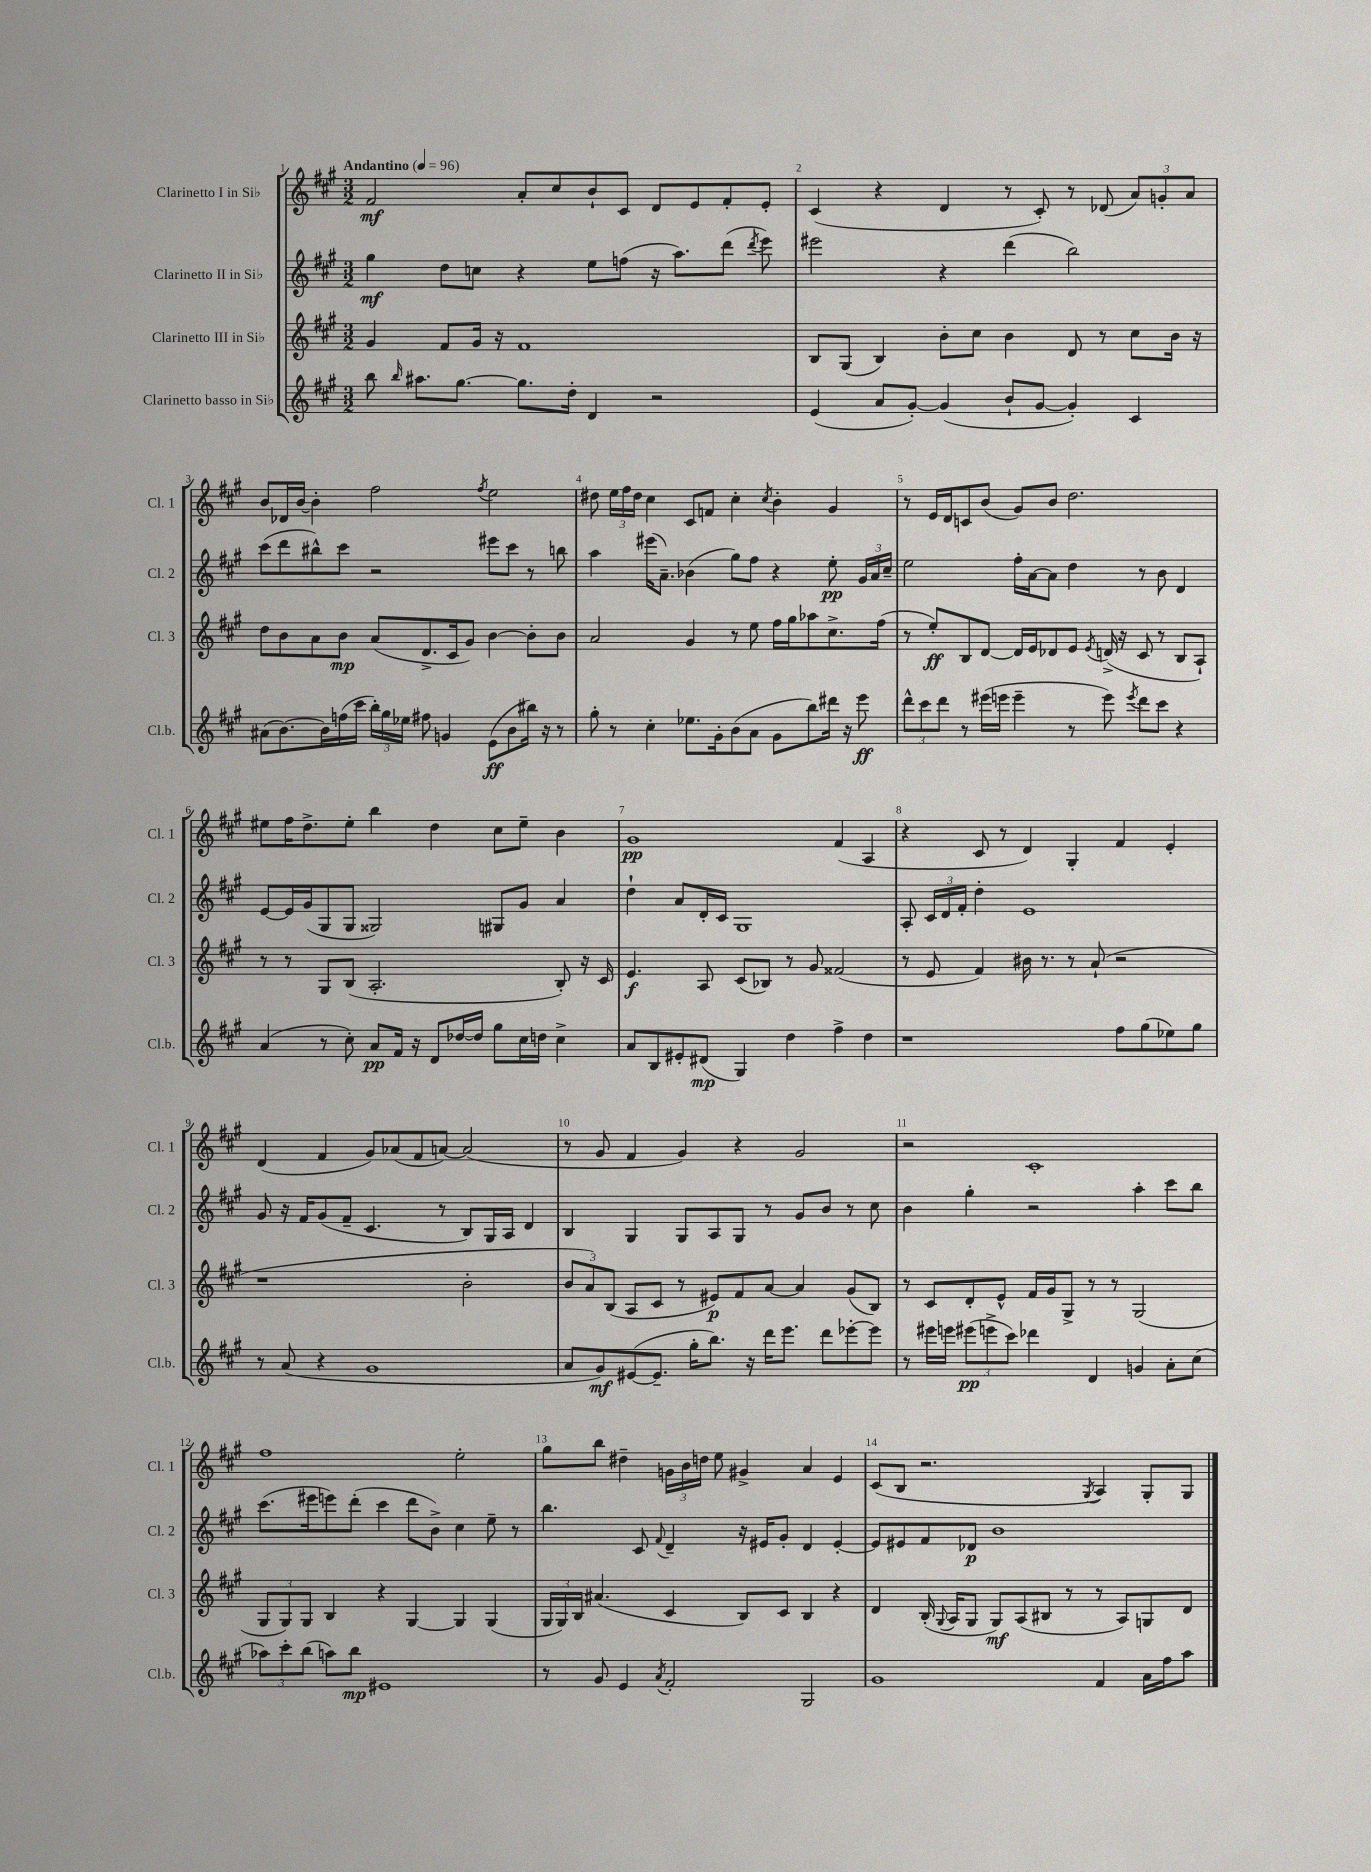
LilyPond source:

<<
\new StaffGroup <<
\new Staff = "s0" \with { instrumentName = "Clarinetto I in Sib" shortInstrumentName = "Cl. 1" } {
    \clef treble \key a \major \numericTimeSignature \time 3/2 \tempo "Andantino" 4 = 96
    \autoBeamOff fis'2\mf a'8[-. cis''8 b'8-! cis'8] d'8[ e'8 fis'8-. e'8]-. |
    cis'4( r4 d'4 r8 cis'8-.) r8 des'8( \tuplet 3/2 { a'8[) g'8-. a'8] } |
    b'8[ des'16 b'16]~ b'4-. fis''2 \acciaccatura { fis''8 } e''2 |
    dis''8 \tuplet 3/2 { e''16[ fis''16 dis''16] } cis''4 cis'8[ f'8] cis''4-. \acciaccatura { cis''8 } b'4-. gis'4 |
    r8 e'16[ d'16 c'8 b'8]( gis'8[) b'8] d''2. |
    eis''8[ fis''16 d''8.-> eis''8]-. b''4 d''4 cis''8[ eis''8]-- b'4 |
    gis'1\pp fis'4( a4 |
    r4 cis'8 r8 d'4) gis4-. fis'4 e'4-. |
    d'4( fis'4 gis'8[) aes'8( fis'8 a'8]~) a'2( |
    r8 gis'8 fis'4 gis'4) r4 gis'2 |
    r2 cis'1-. |
    fis''1 e''2-. |
    gis''8[ b''8] dis''4-- \tuplet 3/2 { g'16[ b'16 d''16] } e''8 gis'4-> a'4 e'4 |
    cis'8[( b8] r2. \acciaccatura { gis8 } a4) gis8[-. gis8] \bar "|." |
}
\new Staff = "s1" \with { instrumentName = "Clarinetto II in Sib" shortInstrumentName = "Cl. 2" } {
    \clef treble \key a \major \numericTimeSignature \time 3/2
    \autoBeamOff gis''4\mf d''8[ c''8] r4 e''8[ f''8]( r16 a''8.[) d'''8]( \acciaccatura { d'''8 } e'''8) |
    eis'''2 r4 d'''4( b''2) |
    cis'''8[( d'''8 bis''8-^) cis'''8] r2 eis'''8[ cis'''8] r8 b''8 |
    a''4 eis'''16[( a'8.]--) bes'4( gis''8[) fis''8] r4 e''8-.\pp \tuplet 3/2 { gis'16[ a'16 cis''16]-- } |
    e''2 fis''16[-. a'16~ a'8] d''4 r8 b'8 d'4 |
    e'8[~ e'16 gis'16( gis8 gis8] gisis2) gis8[ gis'8] a'4 |
    d''4-! a'8[ d'16-. cis'16] gis1 |
    a8-. \tuplet 3/2 { cis'16[ d'16 fis'16]-. } d''4-. e'1 |
    gis'8 r16 fis'16[ gis'8( fis'8]-- cis'4. r8 b8[) gis16 a16] d'4 |
    b4 gis4 gis8[ a8 gis8] r8 gis'8[ b'8] r8 cis''8 |
    b'4 gis''4-. r2 a''4-. cis'''8[ b''8] |
    cis'''8.[( eis'''16 e'''8) d'''8]-.( cis'''4 d'''8[ b'8]->) cis''4 e''8-- r8 |
    b''4. cis'8 \appoggiatura { fis'8 } d'4-- r16 eis'16[ gis'8]-. d'4 eis'4~-. |
    eis'8[ eis'8 fis'8 des'8]\p b'1 \bar "|." |
}
\new Staff = "s2" \with { instrumentName = "Clarinetto III in Sib" shortInstrumentName = "Cl. 3" } {
    \clef treble \key a \major \numericTimeSignature \time 3/2
    \autoBeamOff gis'4 fis'8[ gis'16] r16 fis'1 |
    b8[ gis8]( b4) b'8[-. cis''8] b'4 d'8 r8 cis''8[ b'16] r16 |
    d''8[ b'8 a'8 b'8]\mp a'8[( d'8.-> cis'16 gis'8]) b'4~ b'8[-. b'8] |
    a'2 gis'4 r8 e''8 fis''16[ gis''16 aes''8 cis''8.-> fis''16]( |
    r8 e''8[-.\ff) b8 d'8]~ d'16[ e'16 des'8 e'8] \acciaccatura { e'8 } d'16->( r16 cis'8 r8 b8[ a8]-!) |
    r8 r8 gis8[ b8]( a2.-. b8-.) r16 cis'16 |
    e'4.\f a8 cis'8[( bes8]) r8 gis'8 fisis'2( |
    r8 e'8 fis'4) bis'16 r8. r8 a'8-!( r2 |
    r1 b'2-. |
    \tuplet 3/2 { b'8[ a'8) b8]( } a8[ cis'8] r8 eis'8[\p) fis'8 a'8]~ a'4 gis'8[( b8]) |
    r8 cis'8[ d'8-. e'8]-^ fis'16[ gis'16 gis8]-> r8 r8 gis2( |
    \tuplet 3/2 { gis8[ gis8) gis8] } b4 r4 gis4~ gis4 gis4( |
    \tuplet 3/2 { gis16[ gis16) b16] } ais'4.( cis'4 b8[) cis'8] b4 r4 |
    d'4 b16-.( \appoggiatura { gis8 } a16[ gis8] gis8[\mf) a8( bis8] r8 r8 a8[) g8 d'8] \bar "|." |
}
\new Staff = "s3" \with { instrumentName = "Clarinetto basso in Sib" shortInstrumentName = "Cl.b." } {
    \clef treble \key a \major \numericTimeSignature \time 3/2
    \autoBeamOff b''8 \grace { b''16 } ais''8.[ gis''8.]~ gis''8.[ d''16]-. d'4 r2 |
    e'4( a'8[ gis'8]~-.) gis'4( b'8[-! gis'8]~ gis'4-.) cis'4 |
    ais'8[( b'8.~) b'16 f''16( cis'''16] \tuplet 3/2 { b''16[-.) gis''16 ees''16] } fis''8 g'4 e'8[\ff( b'8 bis''16]) r16 r8 |
    gis''8-. r8 cis''4-. ees''8.[ gis'16-. b'8( a'8] gis'8[ b''8) dis'''16] r16 e'''8\ff |
    \tuplet 3/2 { d'''8[-^ cis'''8 d'''8] } r8 eis'''16[( e'''16] e'''4-- r8 e'''8) \acciaccatura { e'''8 } d'''8[ cis'''8] r4 |
    a'4( r8 cis''8-.) a'8[\pp fis'16] r16 d'8[ des''16~ des''16] gis''8[ cis''16 d''16] cis''4-> |
    a'8[ b8 eis'8-. dis'8]\mp( gis4) d''4 fis''4-> d''4 |
    r1 fis''8[ gis''8( ees''8) gis''8] |
    r8 a'8( r4 gis'1 |
    a'8[ gis'8\mf) eis'8~( eis'8.]-- gis''16[-. b''8.]) r16 d'''16[ e'''8.] d'''8[ ees'''8~-. ees'''8] |
    r8 eis'''16[ e'''16] \tuplet 3/2 { eis'''8[\pp( e'''8-> cis'''8]) } des'''4 d'4 g'4 a'8[-. cis''8]( |
    \tuplet 3/2 { aes''8[) cis'''8-. b''8]( } a''8[) b''8]\mp eis'1 |
    r8 gis'8 e'4 \acciaccatura { a'8 } fis'2-. gis2 |
    gis'1 fis'4 a'16[ fis''16 a''8] \bar "|." |
}
>>
>>
\layout { \context { \Score \override BarNumber.break-visibility = ##(#f #t #t) barNumberVisibility = #all-bar-numbers-visible } }
